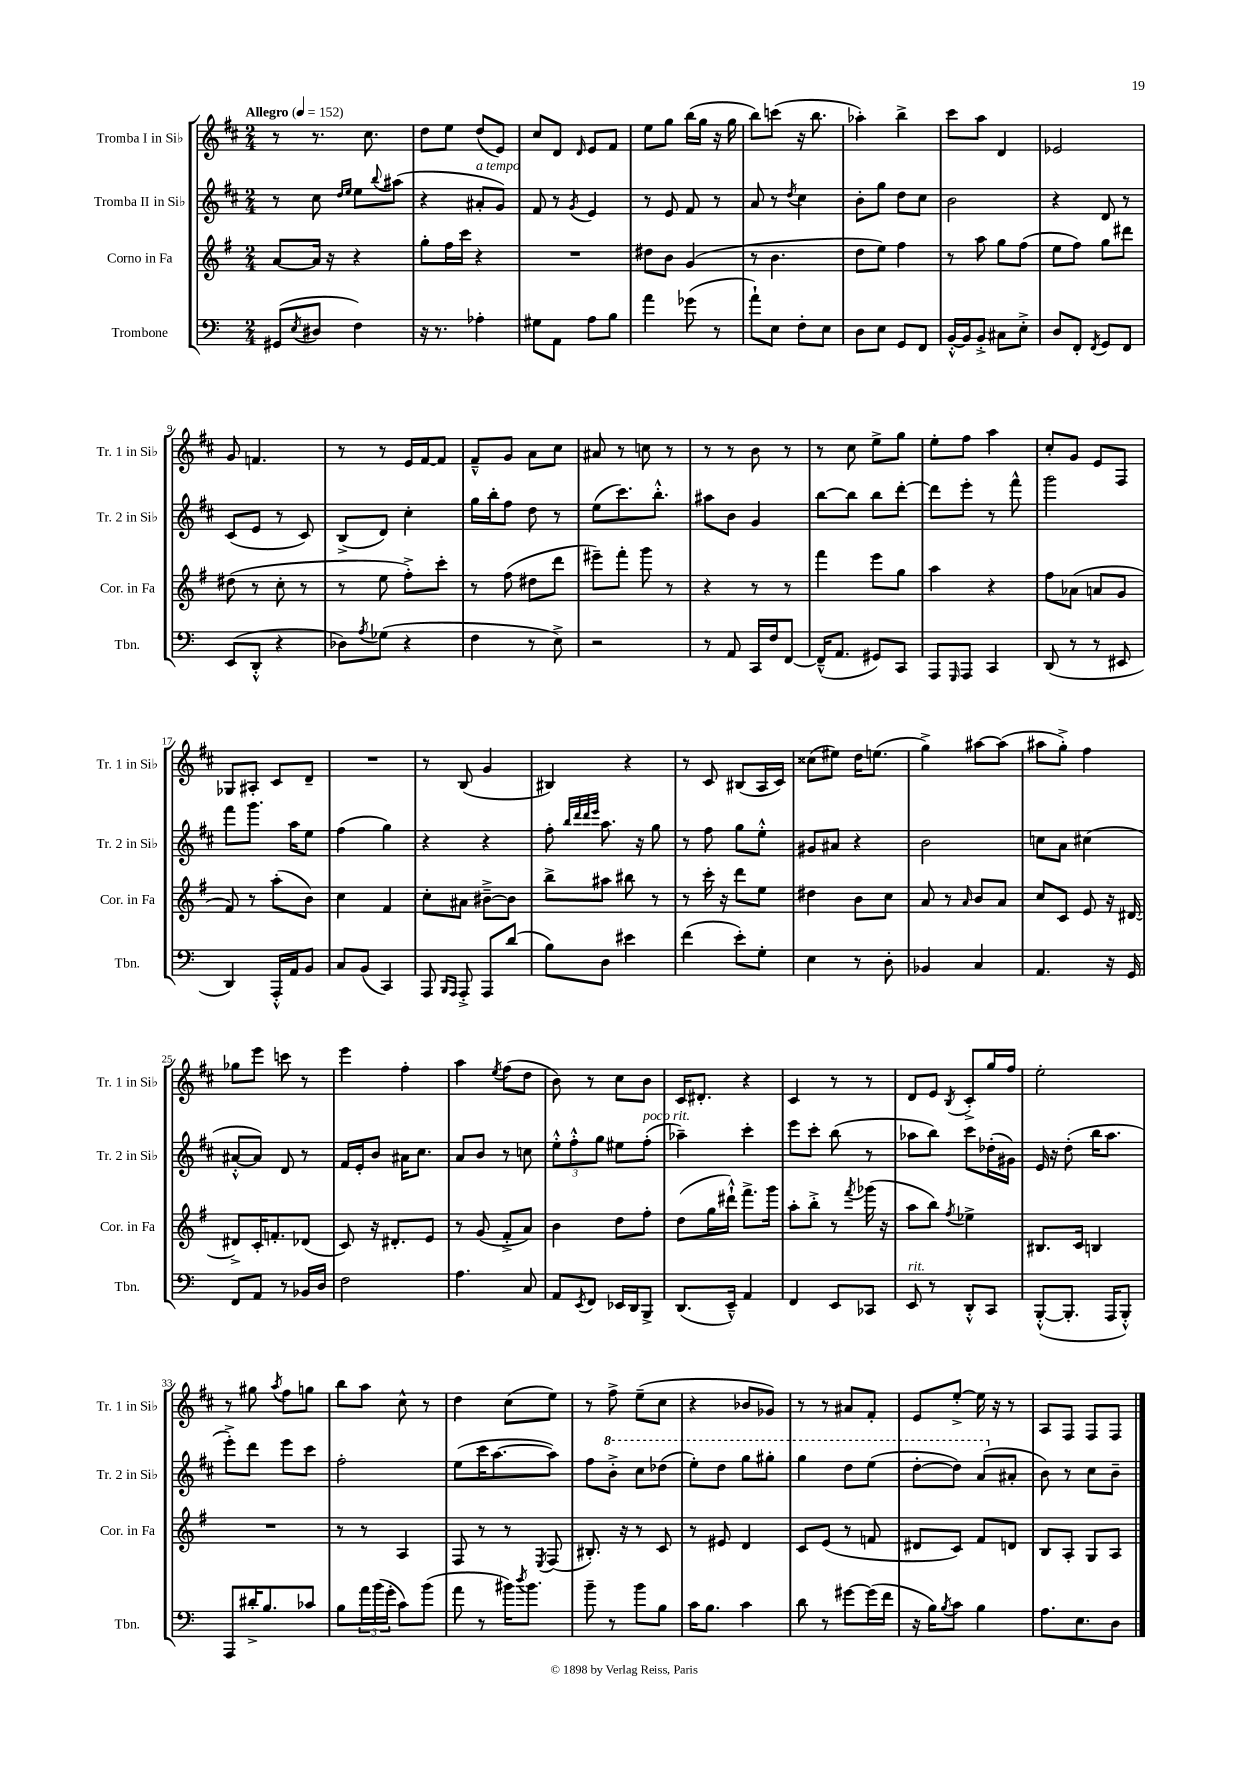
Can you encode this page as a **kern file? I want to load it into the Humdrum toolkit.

**kern	**kern	**kern	**kern
*part4	*part3	*part2	*part1
*staff4	*staff3	*staff2	*staff1
*I"Trombone	*I"Corno in Fa	*I"Tromba II in Si♭	*I"Tromba I in Si♭
*I'Tbn.	*I'Cor. in Fa	*I'Tr. 2 in Si♭	*I'Tr. 1 in Si♭
*clefF4	*clefG2	*clefG2	*clefG2
*k[]	*k[f#]	*k[f#c#]	*k[f#c#]
*M2/4	*M2/4	*M2/4	*M2/4
*MM152	*MM152	*MM152	*MM152
=1	=1	=1	=1
!	!	!	!LO:TX:a:B:t=Allegro
(8GG#X/L	[8a/L	8r	8r
8qE/	.	.	.
8D#X/J	16a/Jk]	8cc#\	8.r
.	16r	.	.
.	.	16qqdd/LL	.
.	.	16qqee/JJ	.
4F\)	4r	8ee\L	.
.	.	.	8.cc#\
.	.	8qqbb/	.
.	.	(8aa#X\J	.
=2	=2	=2	=2
16r	8gg'\L	4r	8dd\L
8.r	.	.	.
.	16ff#\L	.	8ee\J
.	16ccc\JJ	.	.
!	!	!LO:TX:a:i:t=a tempo	!
4A-X'\	4r	8a#X'/L	(8dd/L
.	.	8g/J)	8e/J)
=3	=3	=3	=3
8G#X\L	2r	8f#/	8cc#/L
8AA\J	.	8r	8d/J
.	.	8qg/	16qqd/
8A\L	.	4e/	8e/L
8B\J	.	.	8f#/J
=4	=4	=4	=4
4a\	8dd#X\L	8r	8ee\L
.	8b\J	8e/	8gg\J
(8g-X\	(4g/	8f#/	(16bb\LL
.	.	.	16gg\JJ
8r	.	8r	16r
.	.	.	16gg\
=5	=5	=5	=5
8a`\L)	8r	8a/	8bb\L)
8E\J	4.b\	8r	(8cccn\J
.	.	8qdd/	.
8F'\L	.	4cc#\	16r
.	.	.	8.bb\
8E\J	.	.	.
=6	=6	=6	=6
8D\L	8dd\L	8b'\L	4aa-X'\)
8E\J	8ee\J)	8gg\J	.
8GG/L	4ff#\	8dd\L	4bb^\
8FF/J	.	8cc#\J	.
=7	=7	=7	=7
[16BB'^^/LL	8r	2b\	8ccc#\L
16BB/J]	.	.	.
8BB'^/J	8aa\	.	8aa\J
8C#X\L	8gg\L	.	4d/
8E'^\J	(8ff#\J	.	.
=8	=8	=8	=8
8D/L	8ee\L	4r	2e-X/
8FF'/J	8ff#\J)	.	.
8qFF/	.	.	.
8GG/L	8gg\L	8d/	.
8FF/J	8ddd#X\J	8r	.
!!LO:LB:g=z
=9	=9	=9	=9
(8EE/L	(8dd#X\	(8c#/L	8g/
8DD'^^/J	8r	8e/J	4.fn/
4r	8cc'\	8r	.
.	8r	8c#/)	.
=10	=10	=10	=10
8D-X\L)	8r	(8B^/L	8r
8qA/	.	.	.
(8G-X\J	8ee\	8d/J)	8r
4r	8ff#'^\L)	4cc#'\	16e/LL
.	.	.	[16f#/J
.	8ccc'\J	.	8f#/J]
=11	=11	=11	=11
4F\	8r	16gg\LL	8f#~^^/L
.	.	16bb'\J	.
.	(8ff#\	8ff#\J	8g/J
8r	8dd#X\L	8dd\	8a\L
8E^\)	8ddd\J	8r	8cc#\J
=12	=12	=12	=12
2r	8eee#X~\L)	(8ee\L	8a#X/
.	8fff#'\J	8.ccc#\)	8r
.	8ggg\	.	8ccn\
.	.	8.bb'^^\J	.
.	8r	.	8r
=13	=13	=13	=13
8r	4r	8aa#X\L	8r
8AA/	.	8b\J	8r
16CC/LL	8r	4g/	8b\
16F/J	.	.	.
[8FF/J	8r	.	8r
=14	=14	=14	=14
(16FF~^^/KL]	4fff#\	[8bb\L	8r
8.AA/J	.	.	.
.	.	8bb\J]	8cc#\
8GG#X/L)	8eee\L	8bb\L	8ee^\L
8CC/J	8gg\J	[8ddd'\J	8gg\J
=15	=15	=15	=15
8AAA/L	4aa\	8ddd\L]	8ee'\L
16qqGGG/	.	.	.
8AAA/J	.	8eee'\J	8ff#\J
4CC/	4r	8r	4aa\
.	.	8fff#^^\	.
=16	=16	=16	=16
(8DD/	8ff#\L	2ggg\	8cc#'/L
8r	(8a-X\J	.	8g/J
8r	8an/L	.	8e/L
8EE#X/	8g/J	.	8F#/J
!!LO:LB:g=z
=17	=17	=17	=17
4DD/)	8f#/)	8fff#\L	8G-X/L
.	8r	8.ggg\J	8A#X'/J
16AAA'^^/LL	(8aa'\L	.	8c#/L
16AA/J	.	16aa\KL	.
8BB/J	8b\J)	8ee\J	8d~/J
=18	=18	=18	=18
8C/L	4cc\	(4ff#\	2r
(8BB/J	.	.	.
4CC/)	4f#/	4gg\)	.
=19	=19	=19	=19
8AAA/	8cc'\L	4r	8r
16qqBBB/LL	.	.	.
16qqAAA/JJ	.	.	.
8AAA'^/	8a#X\J	.	(8B/
8AAA/L	[8b#X~^\L	4r	4g/
(8d/J	8b#\J]	.	.
=20	=20	=20	=20
8B\L)	8bb^\L	8ff#'\	4B#X/)
.	.	32qqbb/LLL	.
.	.	32qqddd/	.
.	.	32qqddd/	.
.	.	32qqeee/JJJ	.
8D\J	8aa#X\J	8.aa\	.
4e#X\	8bb#X\	.	4r
.	.	16r	.
.	8r	8gg\	.
=21	=21	=21	=21
(4f\	8r	8r	8r
.	16ccc'\	8ff#\	8c#/
.	16r	.	.
8e'\L)	8ddd\L	8gg\L	(8B#X/L
8G'\J	8ee\J	8ee'^^\J	16A/L
.	.	.	16c#/JJ)
=22	=22	=22	=22
4E\	4dd#X\	8g#X/L	(8cc##X\L
.	.	8a#X/J	8ee#X\J)
8r	8b\L	4r	16dd\KL
.	.	.	(8.een\J
8D'\	8cc\J	.	.
=23	=23	=23	=23
4BB-X/	8a/	2b\	4gg^\)
.	8r	.	.
.	16qqa/	.	.
4C/	8b/L	.	[8aa#X\L
.	8a/J	.	(8aa#\J]
=24	=24	=24	=24
4.AA/	8cc/L	8ccn\L	8aa#X\L
.	8c/J	8a\J	8gg'^\J)
.	8e/	(4cc#X\	4ff#\
16r	16r	.	.
16GG/	[16d#X/	.	.
!!LO:LB:g=z
=25	=25	=25	=25
8FF/L	8d#X^/L]	[8a#X'^^/L	8gg-X\L
8AA/J	16c'/K	8a#/J])	8eee\J
.	8.fn'/	.	.
8r	.	8d/	8cccn\
16BB-X/LL	(8d-X/J	8r	8r
16D/JJ	.	.	.
=26	=26	=26	=26
2F\	8c/)	16f#/LL	4eee\
.	.	16e'/J	.
.	16r	8b/J	.
.	8.d#X'/L	.	.
.	.	16a#X\KL	4ff#'\
.	.	8.cc#\J	.
.	8e/J	.	.
=27	=27	=27	=27
4.A\	8r	8a/L	4aa\
.	(8g/	8b/J	.
.	.	.	8qee/
.	8f#'^/L	8r	(8ff#\L
8C/	8a/J)	8ccn\	8dd\J
=28	=28	=28	=28
8AA/L	4b\	12ee'^^\L	8b\)
.	.	12ff#'^^\	.
8qEE/	.	.	.
8FF/J	.	.	8r
.	.	12gg\J	.
16EE-X/LL	8dd\L	8ee#X\L	8cc#\L
16DD/J	.	.	.
!	!	!LO:TX:a:i:t=poco rit.	!
8BBB^/J	8ff#'\J	(8ff#'\J	8b\J
=29	=29	=29	=29
(8.DD/L	(8dd\L	4aa-X~\)	16c#/KL
.	.	.	8.d#X'/J
.	16gg\L	.	.
16EE~^^/Jk)	16ddd#X`^^\JJ)	.	.
4AA/	8.fff#^\L	4ccc#'\	4r
.	16ggg\Jk	.	.
=30	=30	=30	=30
4FF/	8aa'\L	8eee\L	4c#/
.	8bb'^\J	8ccc#'\J	.
8EE/L	8r	(8bb\	8r
.	8qfff#/	.	.
8CC-X/J	(16ggg-X\	8r	8r
.	16r	.	.
=31	=31	=31	=31
!LO:TX:a:i:t=rit.	!	!	!
8EE/	8aa\L	8aa-X\L	8d/L
8r	8bb\J)	8bb\J)	8e/J
.	8qff#/	.	8qB/
8DD'^^/L	4ee-X^\	8ccc#\L	8c#'^/L
8CC/J	.	(16dd-X'\L	16gg/L
.	.	16g#X\JJ)	16ff#/JJ
=32	=32	=32	=32
([8BBB'^^/L	8.B#X/L	16e/	2ee'\
.	.	16r	.
8.BBB'/J]	.	(8dd'\	.
.	16c/Jk	.	.
.	4Bn/	16bb\KL	.
16AAA/KL	.	8.aa\J	.
8BBB'^^/J)	.	.	.
!!LO:LB:g=z
=33	=33	=33	=33
8AAA/L	2r	8eee'^\L)	8r
16d#X'^/K	.	8ddd\J	8gg#X\
8.B/	.	.	.
.	.	.	8qaa/
.	.	8eee\L	8ff#\L
8c-X/J	.	8ccc#\J	8ggn\J
=34	=34	=34	=34
8B\L	8r	2ff#'\	8bb\L
24a\L	8r	.	8aa\J
(24b\	.	.	.
24g'\JJ	.	.	.
8c\L)	4A/	.	8cc#^^\
(8b\J	.	.	8r
=35	=35	=35	=35
8a\	8F#/	(8ee\L	4dd\
8r	8r	16ccc#\K	.
.	.	[8.aa\	.
16b#X\KL)	8r	.	(8cc#\L
8qdd/	.	.	.
8.b#\J	.	.	.
.	8qE/	.	.
.	(8F#/	8aa\J])	8ee\J)
=36	=36	=36	=36
8b~\	8.B#X'/)	8ff#\L	8r
*	*	*8va	*
8r	.	8bb'^\J	8ff#^\
.	16r	.	.
8b\L	8r	8ccc#\L	(8ee~\L
8B\J	8c/	(8ddd-X\J	8cc#\J
=37	=37	=37	=37
16c\KL	8r	8eee'\L)	4r
8.B\J	.	.	.
.	8e#X/	8ddd\J	.
4c\	4d/	8ggg\L	8b-X/L
.	.	8ggg#X'\J	8g-X/J)
=38	=38	=38	=38
8d\	8c/L	4ggg\	8r
8r	(8e/J	.	8r
[8g#X\L	8r	8ddd\L	8a#X/L
(16g#\L]	8fn/	(8eee\J	8f#'/J
16f\JJ	.	.	.
=39	=39	=39	=39
16r	8d#X/L	[8ddd'\L	8e/L
16B\KL)	.	.	.
8qB/	.	.	.
8c\J	8c/J)	8ddd\J])	[8ee'^/J
4B\	8f#/L	(8aa/L	16ee\]
.	.	.	16r
*	*	*X8va	*
.	8dn/J	8a#X'/J	8r
=40	=40	=40	=40
8.A\L	8B/L	8b\)	8A/L
.	8A'/J	8r	8F#/J
8.E\	.	.	.
.	8G/L	8cc#\L	8F#/L
8D\J	8A/J	8b~\J	8F#/J
==	==	==	==
*-	*-	*-	*-
